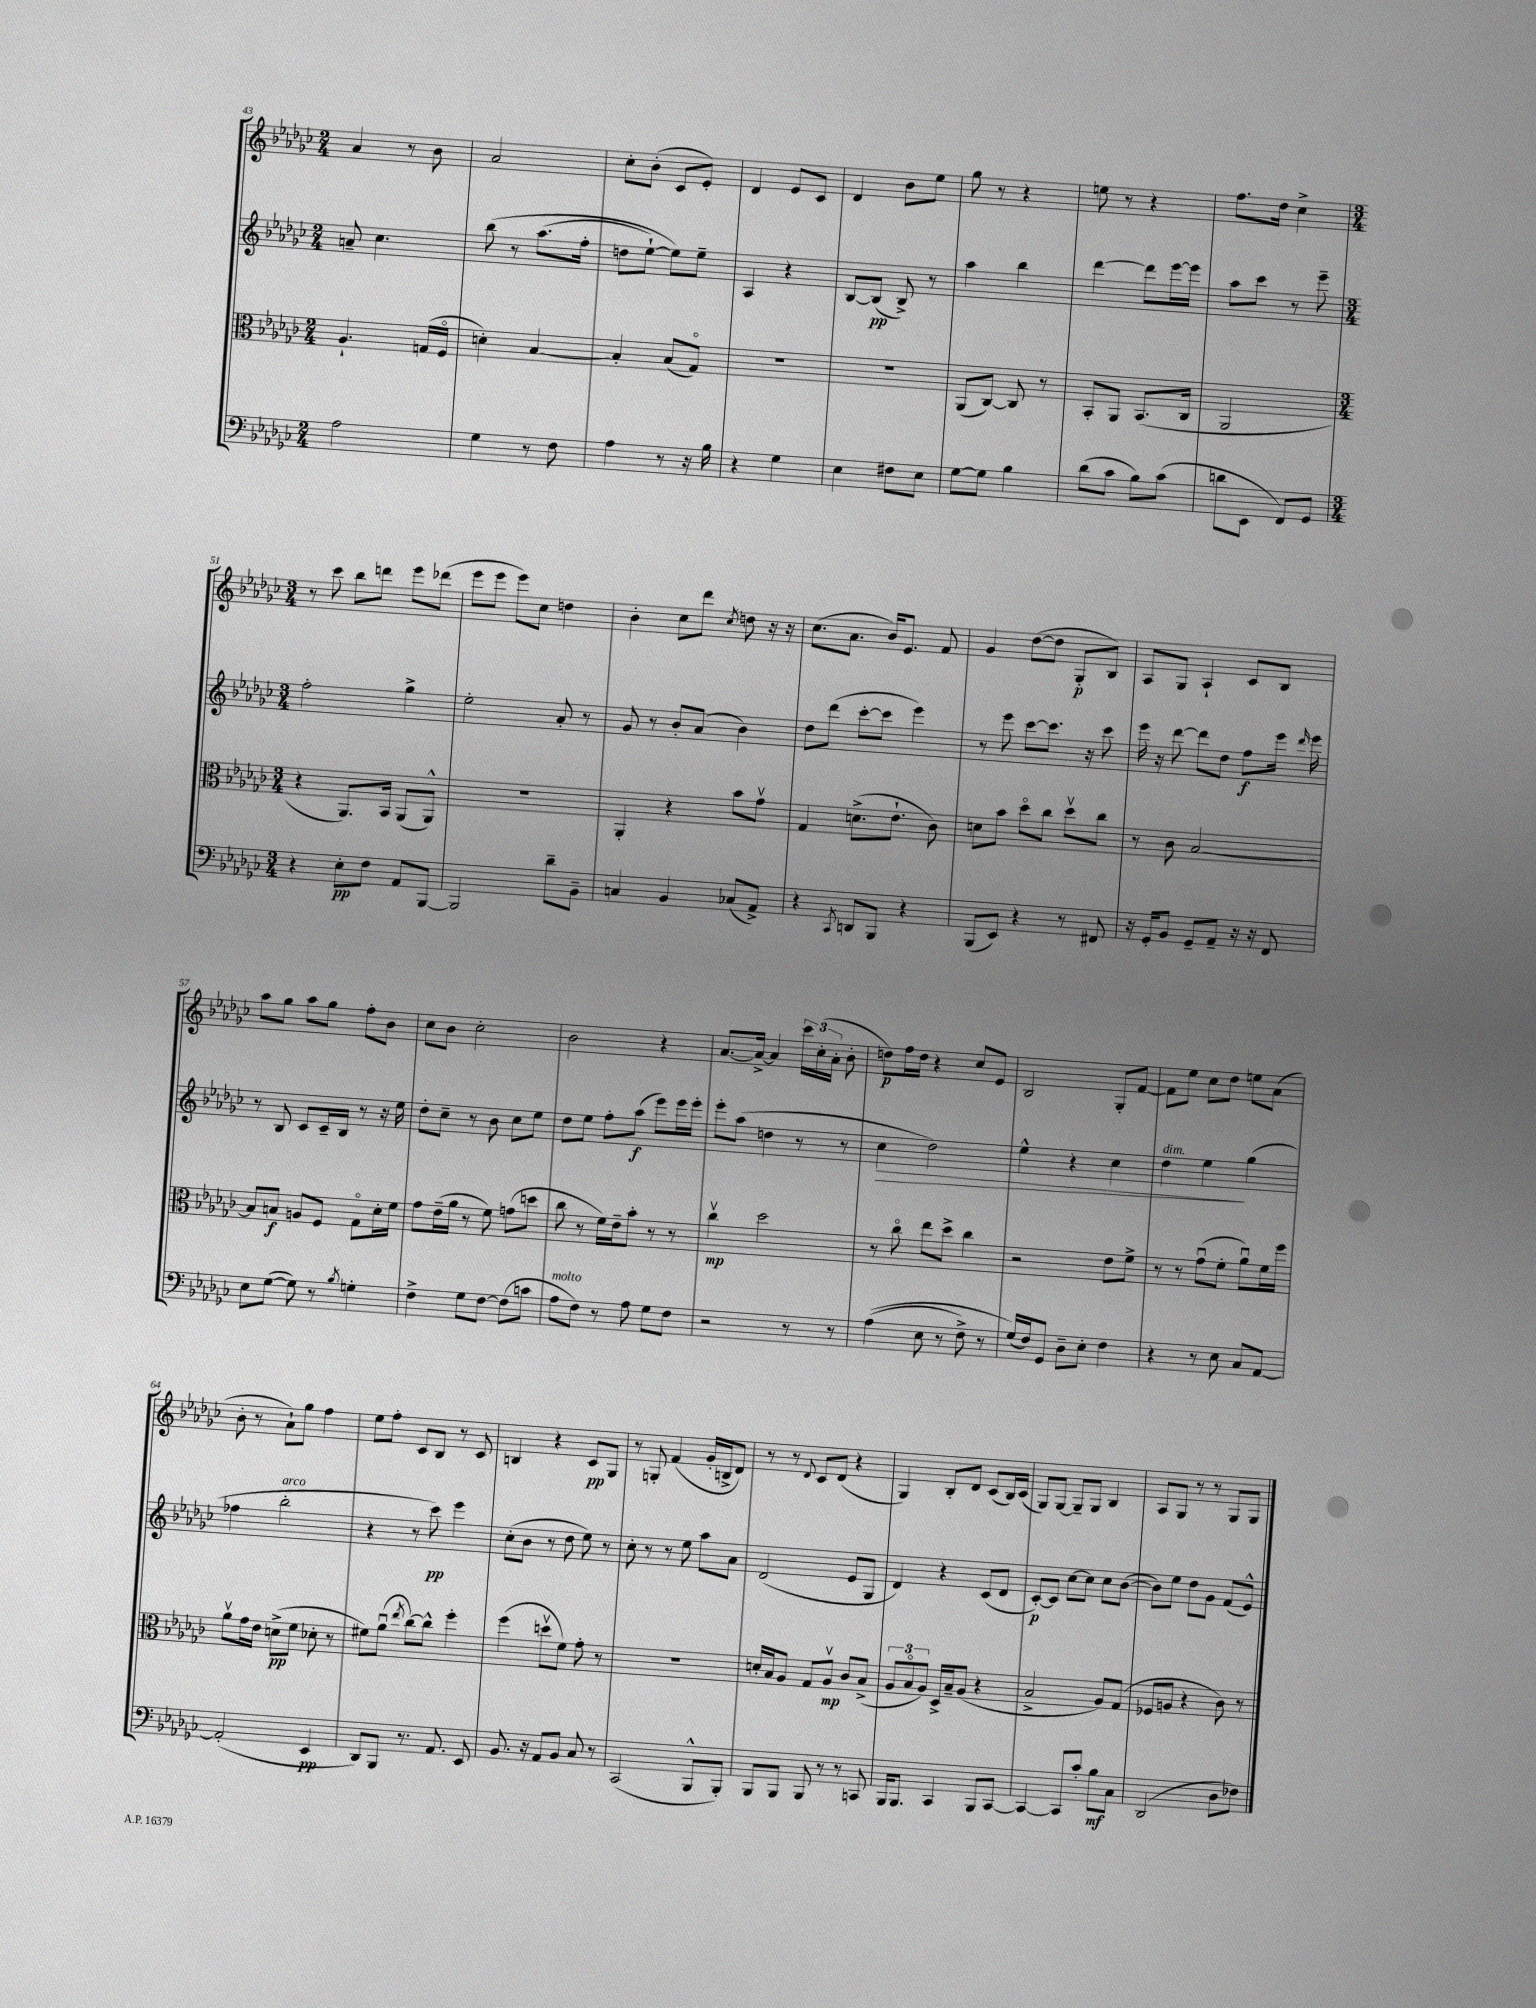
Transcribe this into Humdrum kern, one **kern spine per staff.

**kern	**kern	**kern	**kern
*staff4	*staff3	*staff2	*staff1
*clefF4	*clefC3	*clefG2	*clefG2
*k[b-e-a-d-g-c-]	*k[b-e-a-d-g-c-]	*k[b-e-a-d-g-c-]	*k[b-e-a-d-g-c-]
*M2/4	*M2/4	*M2/4	*M2/4
2A-	4.A-`	8a~	4a-
.	.	4.cc-	.
.	.	.	8r
.	(16G	.	8b-
.	16Fo	.	.
=	=	=	=
4G-	4d')	&(8bb-	2a-
.	.	8r	.
8r	[4B-	(8.aa-	.
8F	.	.	.
.	.	16ff'	.
=	=	=	=
4A-	4B-']	8dd	8cc-'
.	.	[8ee-`)	(8b-'
8r	(8B-	8ee-]&)	8c-
16r	8G-o)	8ee-~	8e-')
16B-	.	.	.
=	=	=	=
4r	2r	4A-	4d-
4G-	.	4r	8e-
.	.	.	8c-
=	=	=	=
4E-	2r	[8B-	4d-
.	.	(8B-]	.
8F#	.	8B-^)	8b-
8E-	.	8r	8ee-
=	=	=	=
[8G-	(8AA-	4aa-	8gg-
8G-]	[8C-)	.	8r
4B-	8C-]	4bb-	4r
.	8r	.	.
=	=	=	=
(8d-	8BB-'	[4ddd-	8ee
8c-	8AA-	.	8r
8B-)	(8.BB-	8ddd-]	4r
(8c-	.	[16eee-	.
.	16C-	16eee-]	.
=	=	=	=
8d	2AA-	8aa-	8.ff
8EE-	.	8ccc-	.
.	.	.	16dd-
8FF)	.	8r	4cc-^
8GG-	.	8eee-~	.
=	=	=	=
*M3/4	*M3/4	*M3/4	*M3/4
4r	4r	2ff'	8r
.	.	.	8ccc-
8E-'	8.AA-)	.	8bb-
8F	.	.	8ddd
.	16BB-	.	.
8AA-	(8AA-	4gg-^	8eee-
[8BBB-	8AA-^^)	.	(8ddd-
=	=	=	=
2BBB-]	2.r	2ee-'	8eee-
.	.	.	8eee-
.	.	.	8eee-)
.	.	.	8cc-
8d-~	.	8a-'	4dd
8BB-~	.	8r	.
=	=	=	=
4C	4AA-'	8g-	4b-'
.	.	8r	.
4BB-	4r	8b-'	8cc-
.	.	(8a-	8ddd-
.	.	.	8qcc-
(8C-	8b-	4b-)	8dd
8AA-^)	8g-v	.	16r
.	.	.	16r
=	=	=	=
4r	4G-	8dd-	(8.cc-
.	.	(8ddd-	.
.	.	.	8.a-
8qCC-	.	.	.
8DD	(8.d^	[8ccc-'	.
8BBB-	.	8ccc-]	16b-)
.	8.e-`	.	8.e-
4r	.	4eee-)	.
.	8c-)	.	8f
=	=	=	=
(8BBB-	8d	8r	4g-
8EE-)	8b-	8eee-	.
4r	8dd-o	[8ccc-	([8dd-
.	8cc-	8.ccc-]	8dd-]
8r	8dd-v	.	8G-'
.	.	16r	.
8FF#	8cc-	8ccc-	8B-)
=	=	=	=
16r	8r	16eee-	8A-
16GG-'	.	16r	.
8BB-	8c-	[8ddd-	8G-
8GG-~	[2B-	8ddd-]	4A-`
8AA-~	.	8dd-	.
16r	.	8ff	8c-
16r	.	.	.
8FF	.	16eee-	8B-
.	.	16qqddd-	.
.	.	16eee-	.
=	=	=	=
8E-	8B-]	8r	8aa-
([8G-	8B	8B-	8gg-
8G-])	8A	8c-	8aa-
8r	8F	16c-~	8gg-
.	.	16B-	.
8qB-	.	.	.
4G'	8G-o	8r	8ff'
.	16d-'	16r	8b-
.	16f	16ee-	.
=	=	=	=
4F^	8g-	8dd-'	8cc-
.	(16e-~	8cc-~	8b-
.	16a-	.	.
8G-	8r	8r	2cc-'
[8F	8f)	8b-	.
(8F]	(8g	8cc-	.
8c	8dd	8ee-	.
=	=	=	=
8A-	8cc-	8dd-	2b-
8F)	8r	8ee-	.
8r	16f)	8ff'	.
.	16e-~	.	.
8A-	8b-'	(8aa-	.
8G-	8r	8eee-)	4r
8F	8r	16eee-	.
.	.	16eee-'	.
=	=	=	=
2r	4cc-v	8eee-'	[8.a-
.	.	(8aa-	.
.	.	.	16a-^_
.	2dd-	4dd	4a-]
8r	.	8r	24ccc-
.	.	.	(24cc-'
.	.	.	24a-'
8r	.	8r	8b-'
=	=	=	=
&((4A-	8r	4cc-	8dd)
.	8cc-o	.	16ff
.	.	.	16dd
8E-	8ee-	2dd-)	4r
8r	8dd-^	.	.
8F^)	4cc-	.	8cc-
8r	.	.	8e-
=	=	=	=
(16G-&)	2r	4ee-^^	2B-
16F)	.	.	.
8GG-	.	.	.
8D-~	.	4r	.
8E-'	.	.	.
4F	8e-	4cc-	8G-'
.	8f^	.	[8f
=	=	=	=
4r	8r	4dd-	8f]
.	8r	.	8ee-
8r	(8g-u	4ee-	8cc-
8E-	8f'	.	8dd-
8C-	8a-u)	(4gg-	8ee
[8AA-	16f	.	(8a-
.	16ff	.	.
=	=	=	=
(2AA-']	8a-v	4ff-	8b-'
.	16g-	.	8r
.	16e-	.	.
.	(8d^	2bb-'	8a-`)
.	8f	.	8gg-
4EE-	8d-'	.	4ff
.	8r	.	.
=	=	=	=
8DD-)	8f#)	4r	8ee-
8BBB-	(8a-u	.	8ff'
.	8qee-	.	.
8.r	[8cc-)	8r	8c-
.	8cc-^^]	8ccc-)	8B-
8.AA-	.	.	.
.	4ff'	4eee-	8r
8EE-	.	.	8c-
=	=	=	=
8.BB-	(4ff	(8cc-'	4B
.	.	8b-	.
16r	.	.	.
8AA-	8ddv	8r	4r
8BB-	8f)	8dd-	.
8C-	8g-'	8ee-)	8c-
8r	8r	8r	8G-
=	=	=	=
(2CC-	2.r	8cc-'	8r
.	.	8r	8G'
.	.	8r	(4f
.	.	8ee-	.
8BBB-^^	.	8aa-	16g-'
.	.	.	16B^
8BBB-')	.	8a-	8d-)
=	=	=	=
8BBB-	16d'	(2d-	8r
.	16B-	.	.
8BBB-	8A-	.	8r
.	.	.	8qqd-
8BBB-	8G-	.	8c-
8r	8A-v	.	(8d-
8r	8c-	8e-	4r
8CC	(8B-^	8G-	.
=	=	=	=
16BBB-	12A-	4d-)	4G-)
8.BBB-	.	.	.
.	12B-o	.	.
.	12A-)	.	.
4CC-	16D-^	4r	8B-'
.	16B-~	.	.
.	(8A-	.	8d-
8BBB-	4r	(8c-	(8c-
[8CC-	.	8d-	16B-)
.	.	.	(16c-
=	=	=	=
4CC-_	2B-^	[8c-')	8G-)
.	.	8c-]	[8G-
8CC-]	.	[8cc-	8G-~]
8c-'	.	8cc-]	8G-
8B-	8A-)	8cc-	4B-
8C-	(8G-	([8b-	.
=	=	=	=
(2DD-	8F-	8b-])	8A-
.	8A	8ee-	8G-
.	4r	8dd-	8r
.	.	8g-	8r
8D-	8c-)	(8f	8G-
8F-)	8r	8e-^^)	8G-
==	==	==	==
*-	*-	*-	*-
